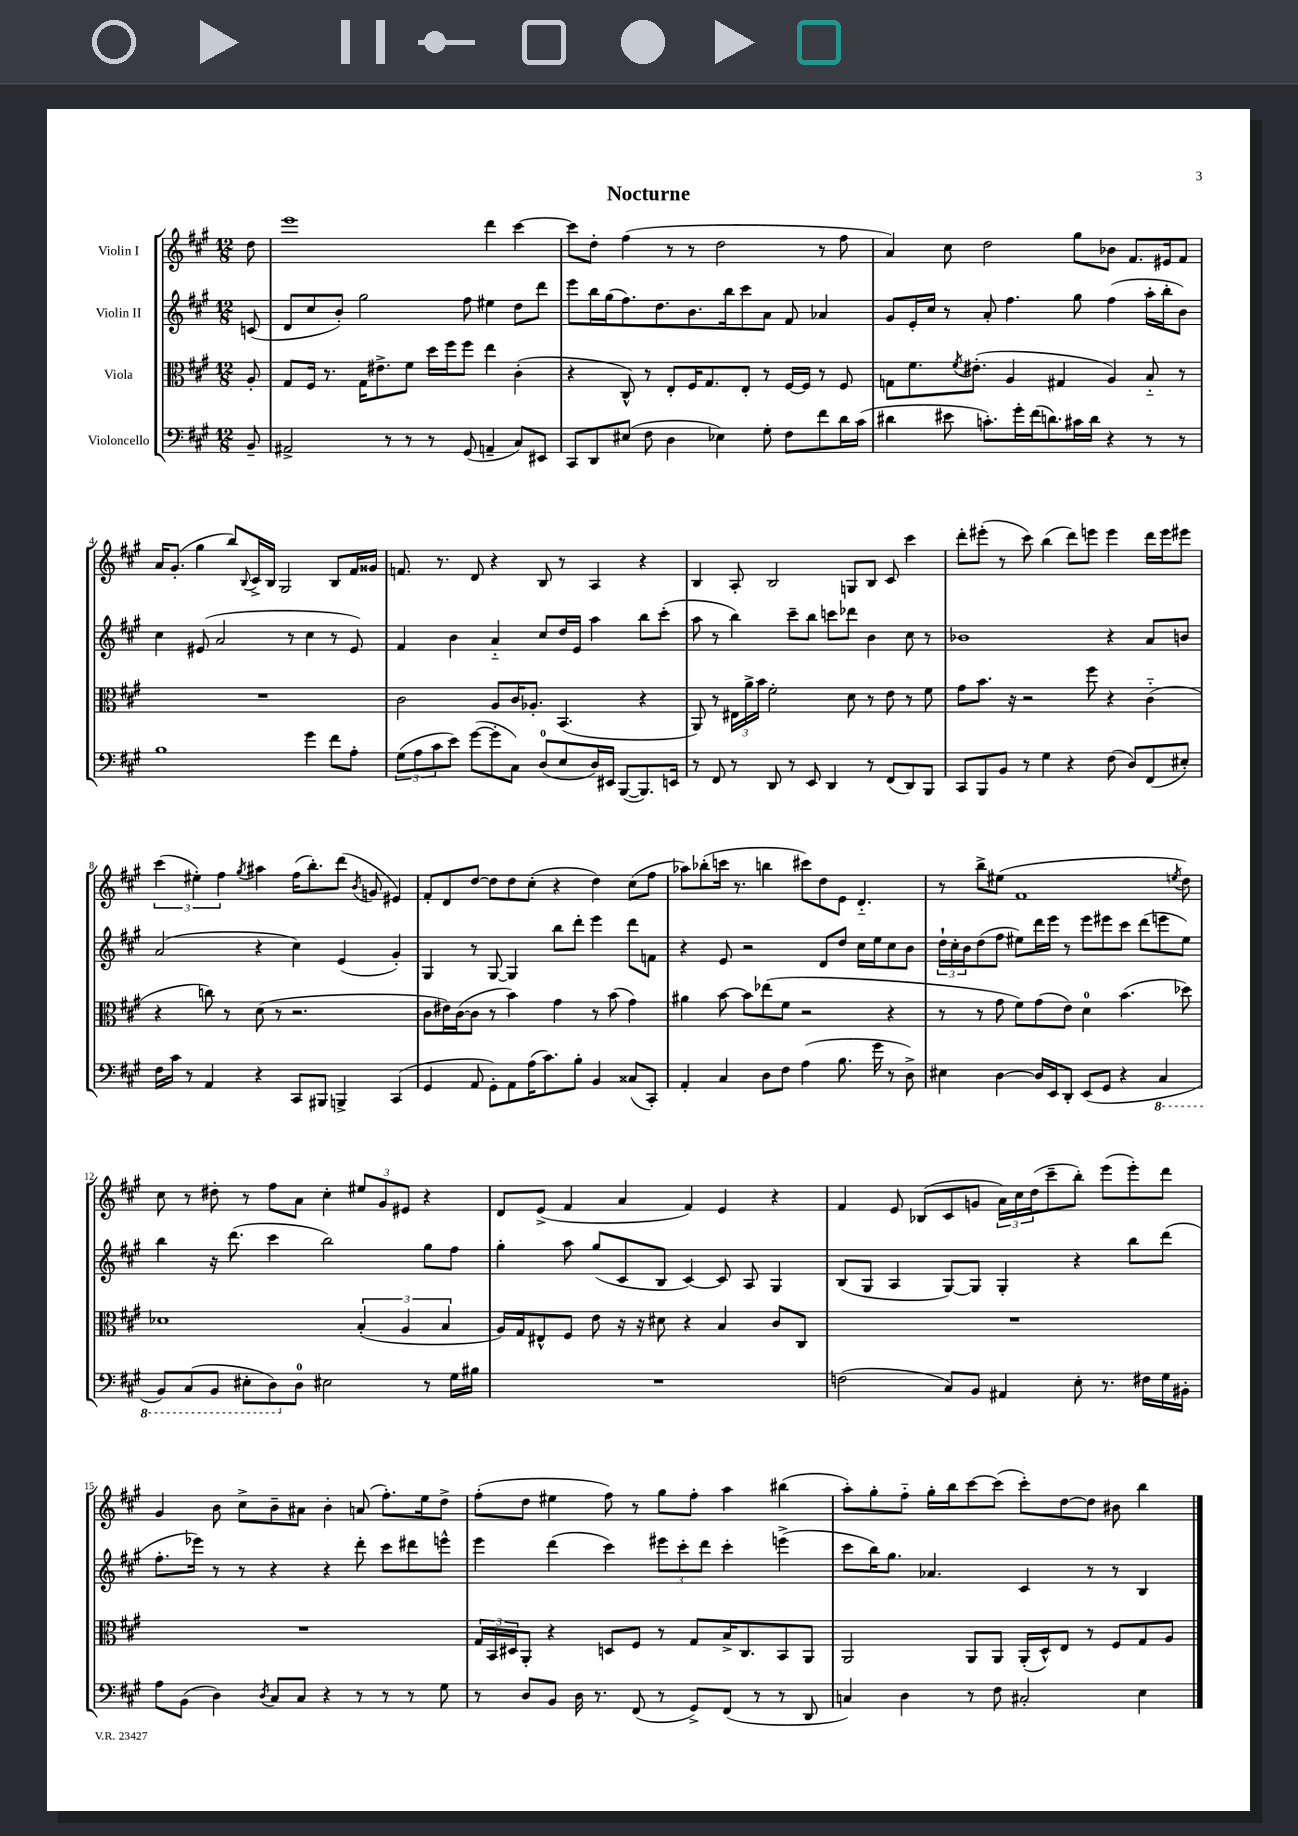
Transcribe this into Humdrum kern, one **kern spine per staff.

**kern	**kern	**kern	**kern
*part4	*part3	*part2	*part1
*staff4	*staff3	*staff2	*staff1
*I"Violoncello	*I"Viola	*I"Violin II	*I"Violin I
*clefF4	*clefC3	*clefG2	*clefG2
*k[f#c#g#]	*k[f#c#g#]	*k[f#c#g#]	*k[f#c#g#]
*M12/8	*M12/8	*M12/8	*M12/8
=	=	=	=
8BB~/	8A'/	(8cn/	8dd\
=1	=1	=1	=1
2AA#X^/	8G#/L	8d/L	1eee
.	16F#/Jk	8cc#/	.
.	8.r	.	.
.	.	8b'/J)	.
.	16G#\KL	2gg#\	.
.	8.e#X^\	.	.
8r	.	.	.
8r	8f#\J	.	.
8r	16dd\LL	.	.
.	16ff#\J	.	.
(8GG#/	8ff#\J	8ff#\	.
4AAn~/	4ee\	4ee#X\	4ddd\
8C#/L)	(4c#'\	8dd\L	[4ccc#\
8EE#X/J	.	8ddd\J	.
=2	=2	=2	=2
8CC#/L	4r	8eee\L	8ccc#\L]
8DD/	.	16bb\L	8dd'\J
.	.	(16gg#\J	.
(8E#X/J	8C#^^/)	8.ff#\)	(4ff#\
8F#\	8r	.	.
.	.	8.dd\	.
4D\	8E'/L	.	8r
.	16F#/K	8.b\	8r
.	8.G#/	.	.
4E-X\)	.	.	2dd\
.	.	16bb\k	.
.	8E'/J	8ccc#\	.
8G#'\	8r	8a\J	.
8F#\L	[16F#/LL	8f#/	.
.	16F#/JJ]	.	.
8f#\	8r	4a-X/	8r
16d\L	8F#/	.	8ff#\
(16c#\JJ	.	.	.
=3	=3	=3	=3
4d#X\	8Gn\L	8g#/L	4a/)
.	8.f#\	16e'/L	.
.	.	16cc#/JJ	.
8e#X\	.	8r	8cc#\
.	8qf#/	.	.
.	(8.e#X'\J	.	.
8.cn'\L)	.	8a'/	2dd\
.	4A/	4.ff#\	.
16g#'\L	.	.	.
(16f#\J	.	.	.
8.dn\)	.	.	.
.	4G#X/	.	.
16c#X\L	.	8gg#\	8gg#\L
16d\JJ	.	.	.
4r	4A/)	(4ff#\	8b-X\J
.	.	.	8.f#/L
8r	8B/	16aa'\LL	.
.	.	16bb'\J	16e#X/k
8r	8r	8b\J)	8f#/J
!!LO:LB:g=z
=4	=4	=4	=4
1B	1.r	4cc#\	16a/KL
.	.	.	(8.g#'/J
.	.	(8e#X/	4gg#\
.	.	2a/	.
.	.	.	8bb/L)
.	.	.	8qqB/
.	.	.	16c#^/L
.	.	.	16B/JJ
.	.	.	2G#/
.	.	8r	.
4g#\	.	4cc#\	.
8f#\L	.	8r	8B/L
8A'\J	.	8e#/)	16f#/L
.	.	.	16g##X/JJ
=5	=5	=5	=5
(12G#\L	2c#\	4f#/	8.fn/
12A\	.	.	.
12c#\	.	.	.
.	.	.	8.r
8e\J)	.	4b\	.
([8g#\L	.	.	8d/
8g#'\]	8A/L	4a/	4r
8C#\J)	16c#/K	.	.
.	8.A-X'/J	.	.
(8D/L	.	8cc#/L	8B/
8E/	(4.BB/	16dd/L	8r
.	.	16e/JJ	.
16D/L)	.	4aa\	4A/
16EE#X/JJ	.	.	.
([8BBB/L	.	.	.
8.BBB/])	4r	8bb\L	4r
.	.	(8ccc#'\J	.
16EEn/Jk	.	.	.
=6	=6	=6	=6
8r	8AA/)	8aa\	4B/
8FF#/	8r	8r	.
8r	24E#X\LL	4bb\)	8A'/
.	24a^\	.	.
.	24b\JJ	.	.
8DD/	2f#'\	.	2B/
8r	.	8ccc#~\L	.
8EE/	.	8bb\J	.
4DD/	.	8cccn\L	.
.	8d\	8ddd-X\J	8Gn/L
8r	8r	4b\	8B/J
(8FF#/L	8e\	.	8c#/
8DD/)	8r	8cc#\	4ccc#\
8BBB/J	8f#\	8r	.
=7	=7	=7	=7
8CC#/L	8g#\L	1b-X	8ddd'\L
8BBB/	8.b\J	.	(8eee#X'\J
8BB/J	.	.	8r
.	16r	.	.
8r	2r	.	8ccc#\)
4G#\	.	.	(4bb\
4r	.	.	8ddd\L)
.	8ff#\	.	8eeen\J
(8F#\	4r	4r	4eee\
8D/L)	.	.	.
(8FF#/	(4c#\	8a/L	16ddd\LL
.	.	.	16eee\J
8E#X'/J)	.	8bn/J	8eee#X\J
!!LO:LB:g=z
=8	=8	=8	=8
16F#\LL	4r	(2a/	(6ccc#\
16c#\JJ	.	.	.
8r	.	.	.
.	.	.	6ee#X'\)
4AA/	8ccn\)	.	.
.	.	.	6ff#\
.	8r	.	.
.	.	.	8qgg#/
4r	(8d\	4r	4aa#X\
.	8r	.	.
8CC#/L	2.r	4cc#\)	(16ff#\KL
.	.	.	8.bb'\)
8BBB#X/J	.	.	.
4BBBn^/	.	(4e/	(8ddd\J
.	.	.	8qb/
.	.	.	8gn/
(4CC#/	.	4g#'/)	4e#X/)
=9	=9	=9	=9
4GG#/	8c#\L	4G#/	8f#'/L
.	16e#X\L)	.	8d/
.	([16c#\J	.	.
8AA/	8c#\J]	8r	[8dd/J
8GG#'\L)	8r	[8G#/	8dd\L]
8AA\	4b\)	4G#/]	8dd\
(16A\K	.	.	(8cc#'\J
8.c#\)	.	.	.
.	4g#\	8bb\L	4r
8B'\J	.	8ddd'\J	.
4BB/	8r	4eee\	4dd\)
.	(8b\	.	.
(8C##X/L	4g#\)	8ddd\L	(8cc#\L
8CC#'/J)	.	8fn\J	8ff#\J
=10	=10	=10	=10
4AA'/	4a#X\	4r	8aa-X\L)
.	.	.	(8bb-X'\
4C#/	[8b\	8e/	16cccn\Jk
.	.	.	8.r
.	8b\L]	2r	.
8D\L	(8ee-X\	.	4bbn\
8F#\J	8f#\J	.	.
(4A\	2r	.	8ccc#X\L)
.	.	8d/L	8dd\
8.B\	.	8dd/J	8e\J
.	.	16cc#\LL	4.d/
16g#\	.	16ee\J	.
8r	4r	8cc#\	.
8D^\)	.	8b\J	.
=11	=11	=11	=11
4E#X\	8r	24dd`\LL	8r
.	.	24cc#'\	.
.	.	24b\J	.
.	8r	(8dd\	8bb^\L
[4D\	8g#\	8ff#\J	(8ee#X\J
.	8f#\L)	8ee#X\L)	1f#
16D/LL]	(8g#\	16ddd\L	.
16EE/J	.	16eee\JJ	.
8DD'/J	8e\J)	8r	.
(8EE/L	4d\	8eee\L	.
8GG#/J	.	8eee#X\	.
4r	(4.b\	8ccc#\J	.
.	.	(8ddd\L	.
*8ba	*	*	*
4CC#/	.	8eeen\	.
.	.	.	8qeen/
.	8dd-X\)	8ee#\J)	8dd\)
!!LO:LB:g=z
=12	=12	=12	=12
8BBB/L)	1d-X	4bb\	8cc#\
(8CC#/	.	.	8r
8BBB/J	.	16r	8dd#X'\
.	.	(8.ddd\	.
8EE#X'\L	.	.	8r
8DD\)	.	4ccc#\	8ff#\L
*X8ba	*	*	*
8D\J	.	.	8a\J
2E#X\	.	2bb\)	4cc#'\
.	(6B'/	.	12ee#X/L
.	.	.	12g#/
.	6A/	.	12e#X/J
8r	.	8gg#\L	4r
.	6B/	.	.
16G#\LL	.	8ff#\J	.
16B#X\JJ	.	.	.
=13	=13	=13	=13
1.r	16A/LL)	4gg#'\	8d/L
.	16G#/J	.	.
.	8E#X^^/	.	(8e^/J
.	8F#/J	8aa\	4f#/
.	8e\	(8gg#/L	.
.	16r	8c#/	4a/
.	16r	.	.
.	8d#X\	8B/J	.
.	4r	[4c#/)	4f#/)
.	4B/	8c#/]	4e/
.	.	8A/	.
.	8c#/L	4G#/	4r
.	8C#/J	.	.
=14	=14	=14	=14
(2Fn\	1.r	(8B/L	4f#/
.	.	8G#/J	.
.	.	4A/	8e/
.	.	.	(8B-X/L
8C#/L)	.	[8G#/L)	8c#/
8BB/J	.	8G#/J]	8gn/J
4AA#X/	.	4G#'/	24a\LL)
.	.	.	24cc#\
.	.	.	(24dd\J
.	.	.	8ccc#~\
8E'\	.	4r	8bb'\J)
8.r	.	.	(8eee\L
.	.	8bb\L	8eee'\)
16F#X\LL	.	.	.
16G#\	.	(8ddd\J	8ddd\J
16BB#X'\JJ	.	.	.
!!LO:LB:g=z
=15	=15	=15	=15
8A\L	1.r	8.ff#'\L	4g#/
(8BB\J	.	.	.
.	.	16eee-X\Jk)	.
4D\)	.	8r	8b\
.	.	8r	8cc#^\L
8qD/	.	.	.
8C#/L	.	4r	8b~\
8C#/J	.	.	8a#X\J
4r	.	4r	4b'\
8r	.	8ddd'\	(8an/
8r	.	8ccc#\L	8.ff#'\L)
8r	.	8ddd#X\	.
.	.	.	16ee\k
8G#\	.	8eeen^^\J	8dd^\J
=16	=16	=16	=16
8r	24G#/LL	4eee\	(8ff#'\L
.	24BB/	.	.
.	24D#X/J	.	.
8D/L	8AA'/J	.	8dd\J
8BB/J	4r	(4ddd\	4ee#X\
16D\	.	.	.
8.r	.	.	.
.	8Dn/L	4ccc#\)	8ff#\)
(8FF#/	8F#/J	.	8r
8r	8r	12eee#X\L	8gg#\L
.	.	12ccc#'\	.
8GG#^/L)	8G#/L	.	8ff#'\J
.	.	12ddd\J	.
(8FF#/J	16B^/K	4ccc#'\	4aa\
.	8.C#/	.	.
8r	.	.	.
8r	8BB/	(4eeen^\	(4bb#X\
8DD/	8AA/J	.	.
=17	=17	=17	=17
4Cn/)	2AA/	8ccc#\L	8aa'\L)
.	.	16bb\K)	8gg#'\
.	.	8.gg#\J	.
4D\	.	.	8ff#\J
.	.	4.a-X/	16gg#'\LL
.	.	.	16bb\J
8r	8AA/L	.	[8ccc#\
8F#\	8AA/J	.	(8ccc#\J]
2C#X'/	(16AA'/LL	4c#/	8ccc#'\L)
.	16D^^/J)	.	.
.	8E/J	.	[8dd\
.	8r	8r	8dd\J]
.	8F#/L	8r	8b#X\
4E\	8G#/	4B/	4bb\
.	8A/J	.	.
==	==	==	==
*-	*-	*-	*-
